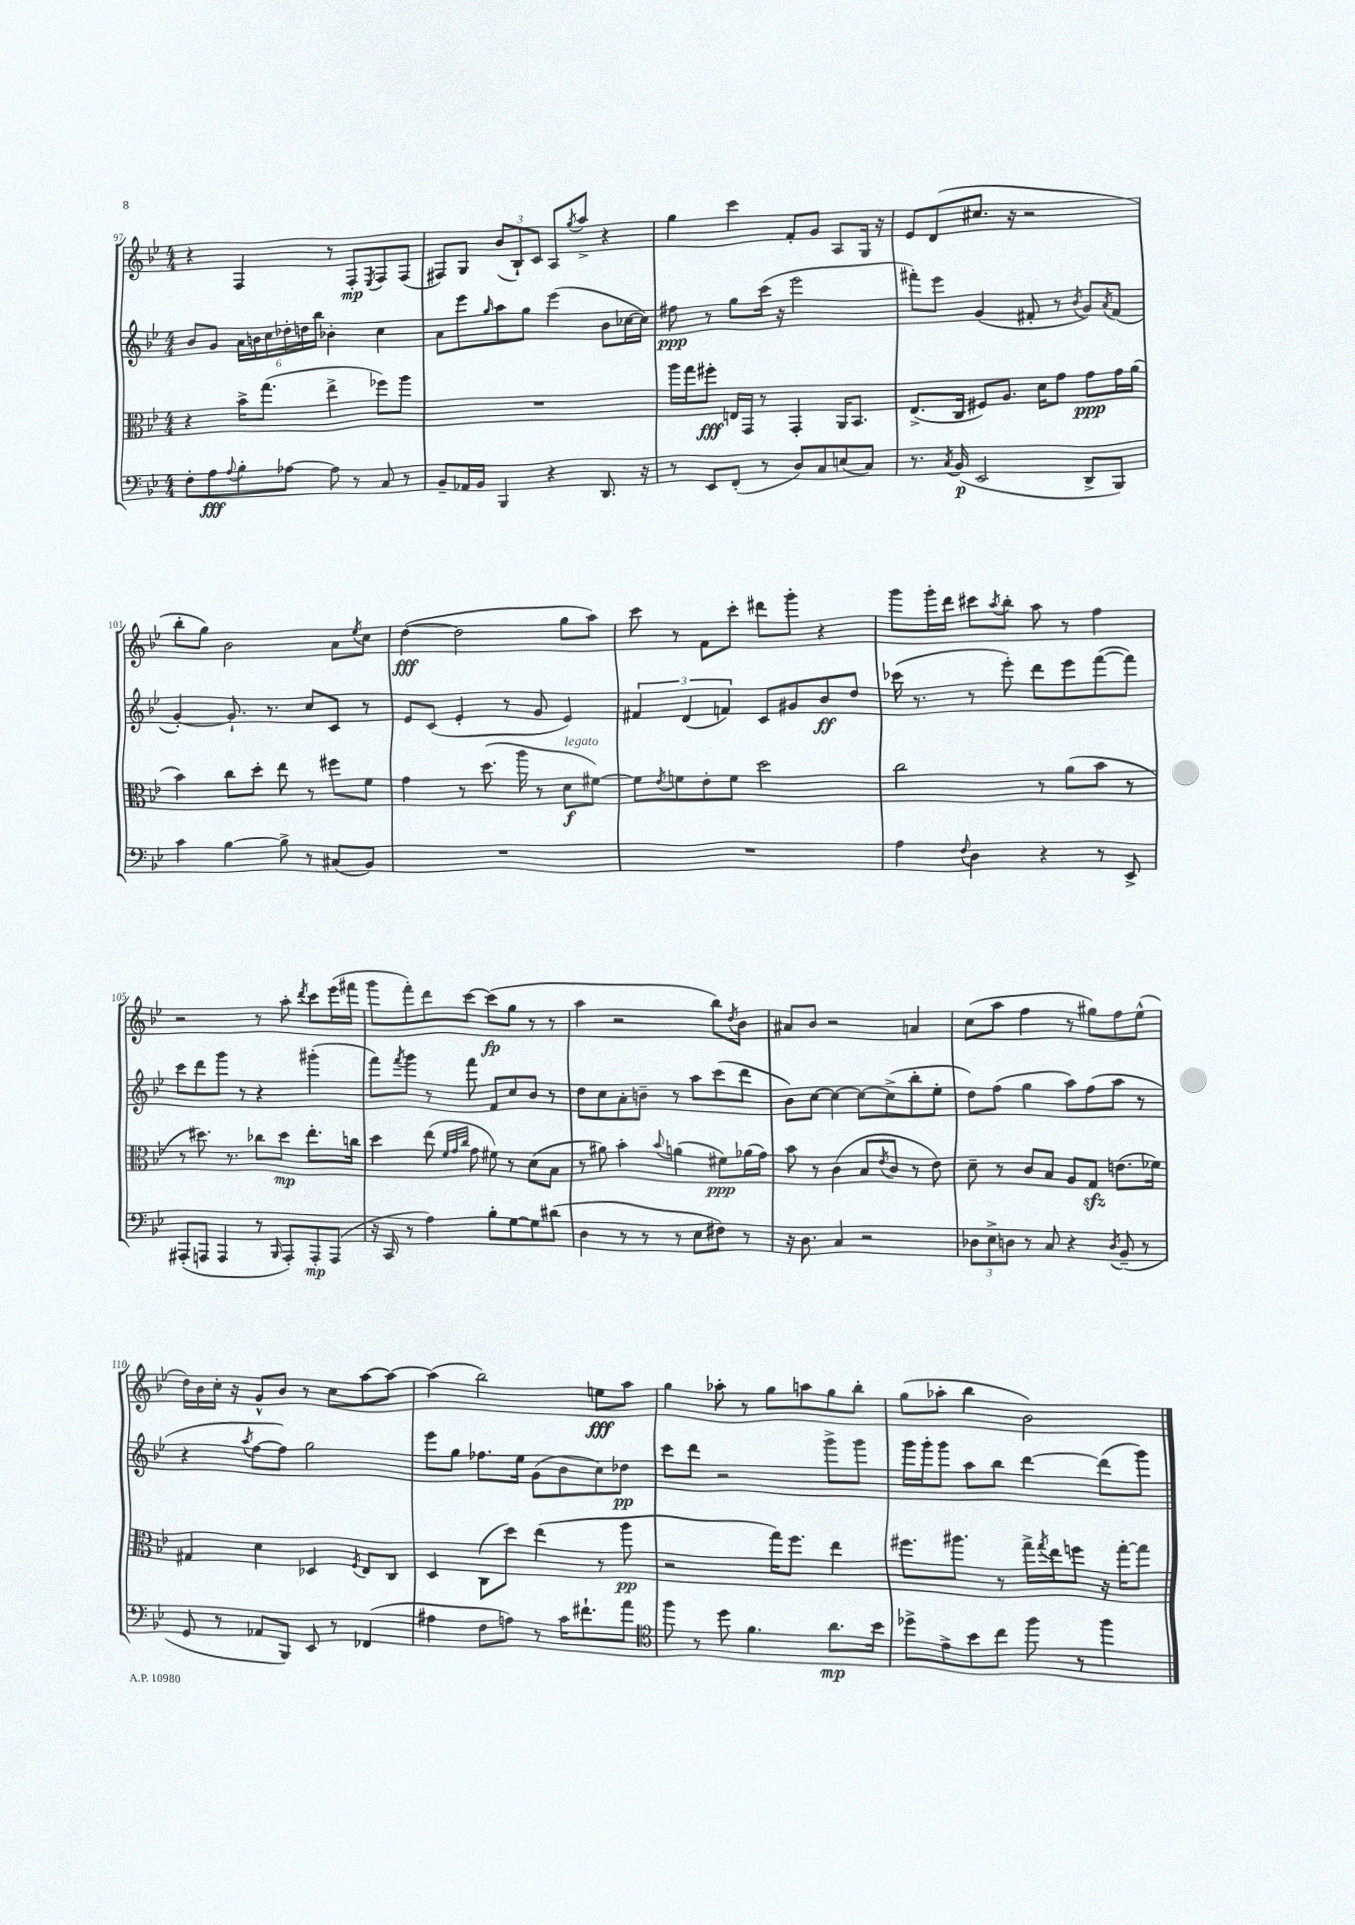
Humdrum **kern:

**kern	**kern	**kern	**kern
*staff4	*staff3	*staff2	*staff1
*clefF4	*clefC3	*clefG2	*clefG2
*k[b-e-]	*k[b-e-]	*k[b-e-]	*k[b-e-]
*M4/4	*M4/4	*M4/4	*M4/4
8F'	4r	8b-	4r
8A	.	8g	.
8qqA	.	.	.
8B-'	16b-^	24a	4F
.	.	24b	.
.	(8.gg	.	.
.	.	24cc	.
[8A-	.	24dd-'	.
.	.	24dd	.
.	.	24bb-	.
8A-]	4ee-^	4b-'	8r
8r	.	.	8F'
.	.	.	8qE-
8C	8ff-)	4cc	8F
8r	8aa	.	(8F
=	=	=	=
8BB-~	1r	8a	8F#)
16AA-	.	8eee-	8G
16BB-	.	.	.
.	.	16qqgg	.
4BBB-	.	8aa	(12b-
.	.	.	12B-`)
.	.	8gg	.
.	.	.	12c
4r	.	(4eee-	8A
.	.	.	8qgg
.	.	.	8aa^
8.DD	.	8b-	4r
.	.	[16cc-	.
16r	.	16cc-])	.
=	=	=	=
8r	16aa	8ff#	4gg
.	16gg	.	.
8EE-	8ff#'	8r	.
(8FF'	16E	8gg	4ccc
.	16GG	.	.
8r	8r	(16ccc	.
.	.	16r	.
8D)	4GG'	2eee-	8f'
8C	.	.	8g
(8E	16AA	.	8A
.	8.BB-	.	.
8C)	.	.	16G
.	.	.	16r
=	=	=	=
8.r	(8.E-^	8fff#')	8e-
.	.	8eee-	(8d
8qC	.	.	.
(16BB-	16C	.	.
2EE-	8F#)	(4g	8.cc#
.	8.A	.	.
.	.	.	16r
.	.	8f#'	2r
.	16d	.	.
.	8g	8r	.
.	.	8qb-	.
8DD^	8g	8g)	.
.	.	8qa	.
8BBB-)	16g	(8f#	.
.	(16a	.	.
=	=	=	=
4c	4b-)	[4g')	8bb-'
.	.	.	8gg)
[4B-	8cc	8.g`]	2b-
.	8dd'	.	.
.	.	8.r	.
8B-^]	8ee-	.	.
8r	8r	8cc	.
(8C#	8ff#	8c	8a
.	.	.	8qee-
8BB-)	8f	8r	8cc
=	=	=	=
1r	4g	8e-	([4dd
.	.	(8c	.
.	8r	4e-'	2dd]
.	(8.dd	.	.
.	.	8r	.
.	16aa	.	.
.	8r	8g	.
.	8d	4e-)	8gg
.	[8f#)	.	8aa)
=	=	=	=
1r	8f#]	6f#	8ccc
.	8qe-	.	.
.	8f	.	8r
.	.	(6d	.
.	8e-'	.	8f
.	.	6f)	.
.	8f	.	8ccc'
.	2dd	8c	8ddd#
.	.	8g#	8ggg'
.	.	8b-	4r
.	.	8dd	.
=	=	=	=
4A	2cc	(16ccc-	8ggg
.	.	8.r	.
.	.	.	16ggg'
.	.	.	16ddd
8qqF	.	.	.
4D	.	8r	8ccc#
.	.	.	8qaa
.	.	8eee-')	8bb-'
4r	8r	8ddd	8aa
.	(8a	8eee-	8r
8r	8b-	([8fff	4ff
8EE-^	8r	8fff])	.
=	=	=	=
(8AAA#'	8r	8ccc	2r
8AAA	8.dd#)	8ddd	.
4AAA	.	8ggg	.
.	8.r	.	.
.	.	8r	.
8r	8cc-	4r	8r
16qqBBB-	.	.	.
8AAA')	8dd#	.	8aa'
.	.	.	8qddd
8AAA'	8.ee-'	(4ggg#'	8ccc
(8AAA	.	.	(16eee-
.	16cc	.	16fff#
=	=	=	=
16r	4dd	8fff)	8ggg
16CC	.	.	.
.	.	8qfff	.
8r	.	8ggg	8fff')
4A)	(8ee-	8r	8ddd
.	32qqf	.	.
.	32qqg	.	.
.	32qqcc	.	.
.	8g	8fff	[8ccc
8B-'	8f#)	8f	(8ccc]
[8G	8r	8cc	8gg
8G]	(8d	8b-	8r
(8d#	8B-	8r	8r
=	=	=	=
4D	8r	8dd	4aa
.	8a#)	8cc	.
8r	4b-'	8a'	2r
8r	.	8b~	.
.	8qqb-	.	.
8r	(4a	8r	.
8E-	.	8aa	.
8F#)	8f#)	(8ccc	8bb-)
.	.	.	8qdd
8r	(16a-	8ddd	8b-
.	16g)	.	.
=	=	=	=
16r	8b-	8b-)	8a#
8.D	.	.	.
.	8r	[8cc	8b-
4C	(4c	4cc_	2r
2r	8B-	8cc_	.
.	8qe-	.	.
.	8c	(8cc^]	.
.	8r	8bb-'	4a
.	8e-)	8ee-'	.
=	=	=	=
12D-	8d~	8dd)	(8cc
12E-^	.	.	.
.	8r	(8ff	8aa
12D	.	.	.
8r	8c	4gg	4ff
8C	8B-	.	.
4r	8A	8aa)	8r
.	8G	(8ff	8gg#)
8qD	.	.	.
(8BB-~	(8.e	8aa	8ff
8r	.	8r	(8ee-^^
.	16f-)	.	.
=	=	=	=
8GG	4G#	4r	16dd)
.	.	.	16b-
8r	.	.	16cc'
.	.	.	16r
.	.	8qaa	.
8AA-	4d	[8ff	8g^^
8BBB-)	.	8ff])	8b-
8EE-	4D-	2gg	8r
8r	.	.	8cc
.	8qF	.	.
(4FF-	8E-	.	[8aa
.	8C	.	8aa_
=	=	=	=
4A#	4D	8eee-	(4aa]
.	.	8gg	.
8F	(8C	8.ff-	2bb-)
8A)	8dd)	.	.
.	.	16ee-	.
8r	(4ee-	(8g	.
16c	.	8b-	.
8.f#`	.	.	.
.	8r	8cc)	8ee
8a	8aa	8dd-	8aa
=	=	=	=
*clefC4	*	*	*
8ff	2r	8ccc	4gg
8r	.	8ddd	.
8dd	.	2r	8aa-'
4.f	.	.	8r
.	16gg)	.	8gg
.	8.ff	.	.
.	.	.	8aa
8.a	4ee-	8ggg^	8gg
.	.	8ggg	8bb-'
16b-	.	.	.
=	=	=	=
8dd-^	8.ff#	16ggg	(8gg
.	.	16ggg'	.
8e-^	.	8ggg	8aa-'
.	8.aa#	.	.
8b-	.	8aa	4bb-
8cc	8r	8bb-	.
8ff	16gg^	[4ddd	2b-)
.	8qgg	.	.
.	16ee-	.	.
8r	8ff	.	.
4ff	16r	(8ddd]	.
.	[16gg'	.	.
.	8gg]	8ggg)	.
==	==	==	==
*-	*-	*-	*-
